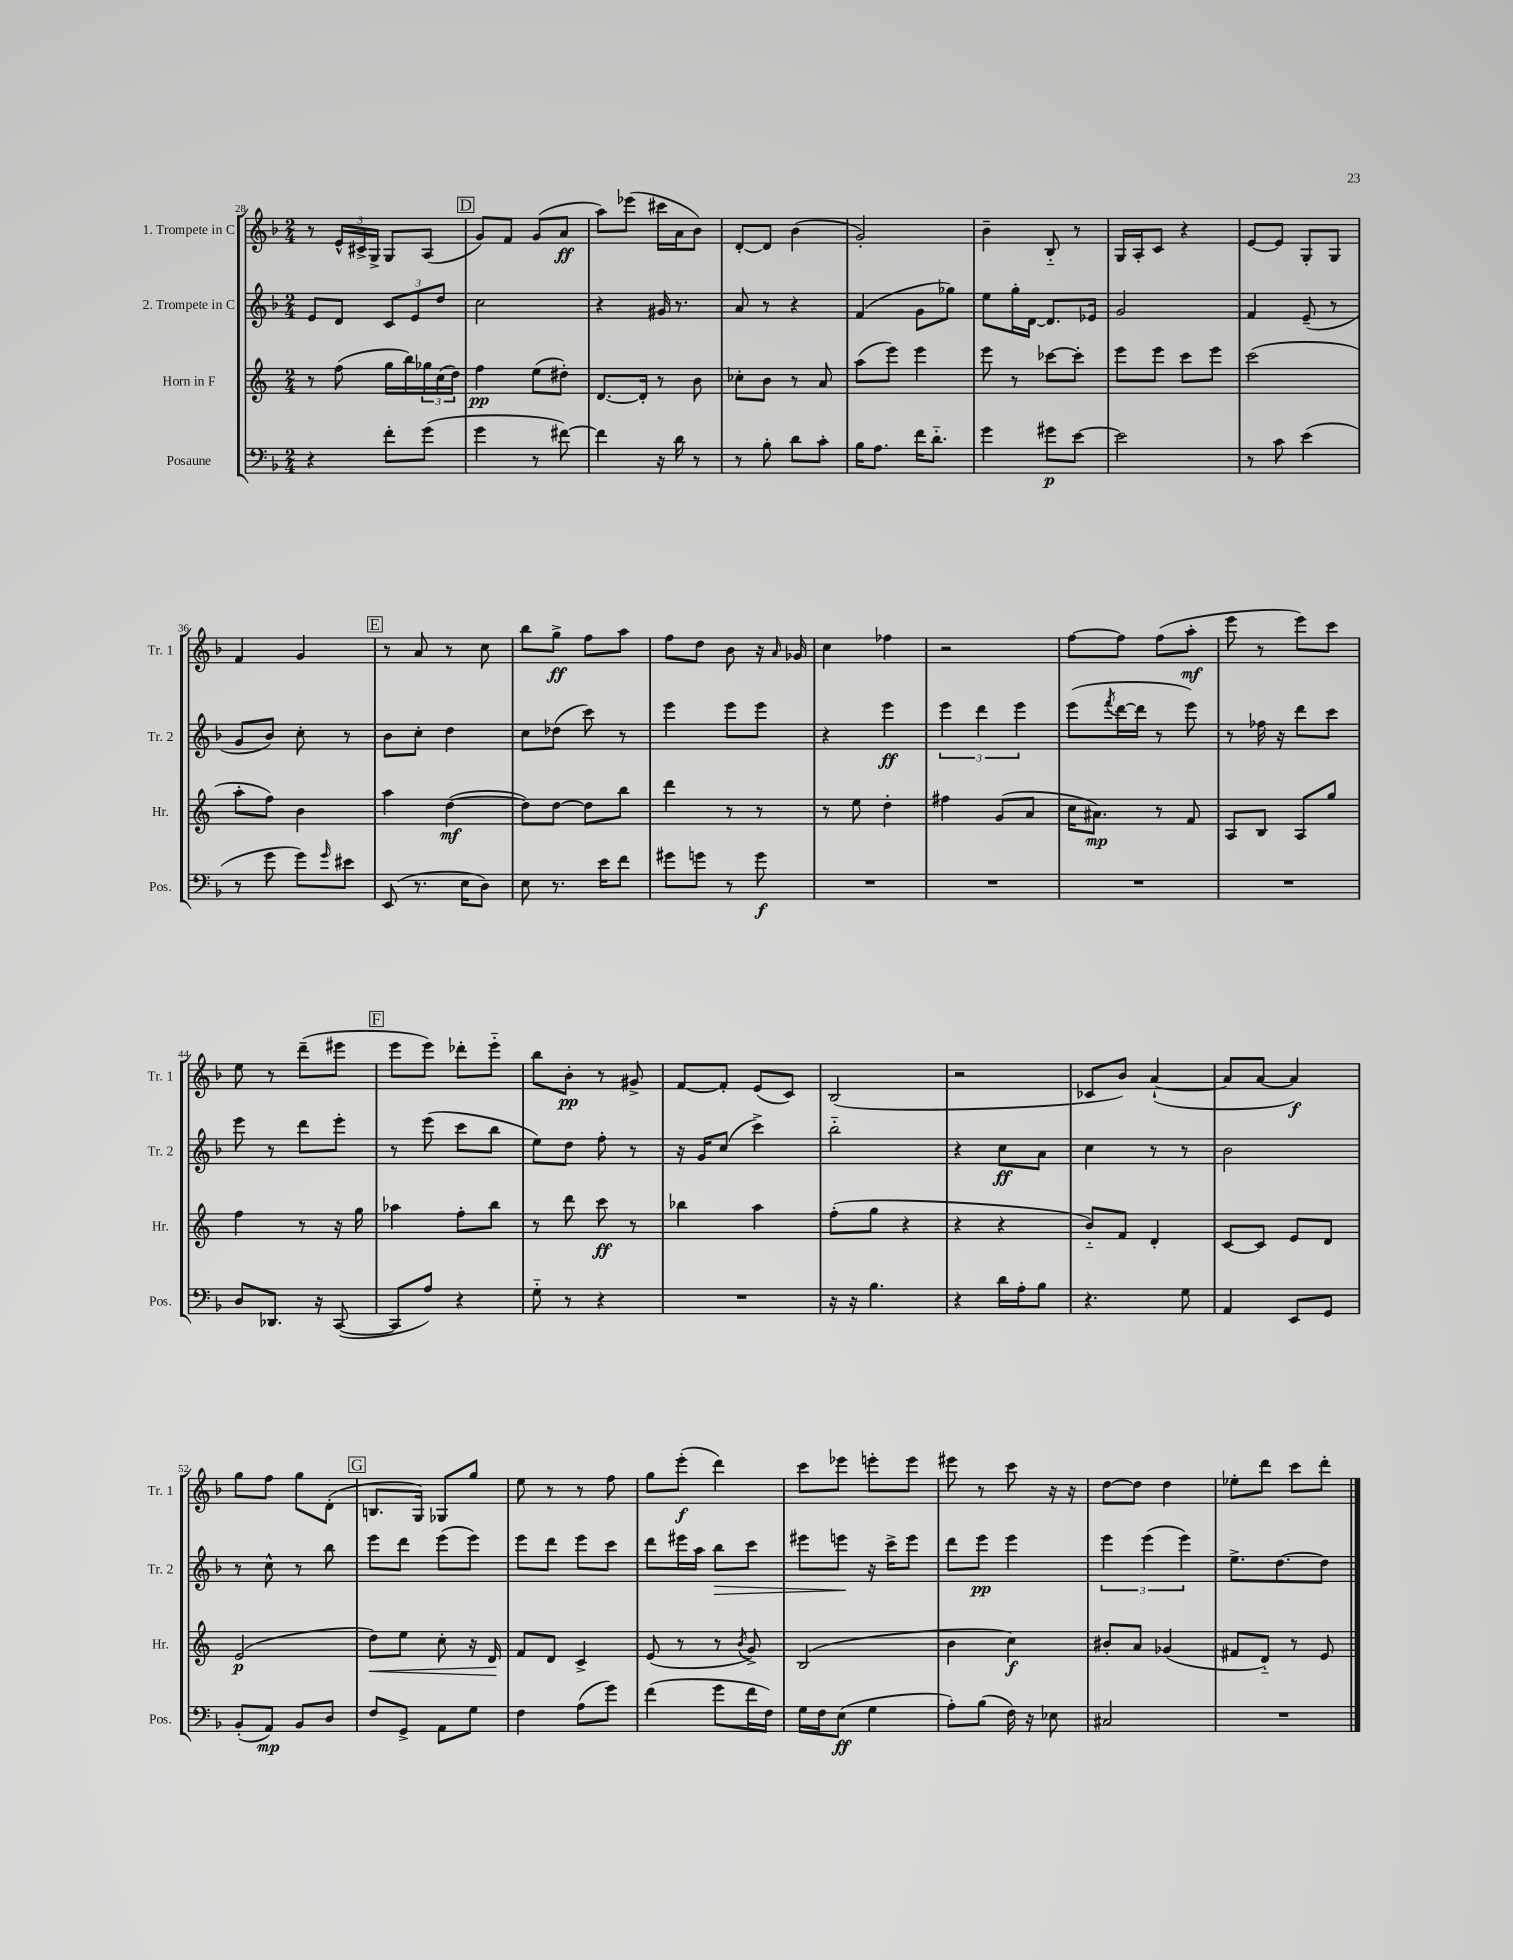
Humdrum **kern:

**kern	**kern	**kern	**kern
*staff4	*staff3	*staff2	*staff1
*clefF4	*clefG2	*clefG2	*clefG2
*k[b-]	*k[]	*k[b-]	*k[b-]
*M2/4	*M2/4	*M2/4	*M2/4
4r	8r	8e/L	8r
.	(8ff\	8d/J	24e^^/LL
.	.	.	24c#^/
.	.	.	24G^/JJ
8f'\L	16gg\LL	12c/L	8G/L
.	16bb\)	.	.
.	.	12e/	.
(8g\J	24gg-\	.	(8A/J
.	(24cc\	12dd/J	.
.	24dd\JJ)	.	.
=	=	=	=
4g\	4ff\	2cc\	8g/L)
.	.	.	8f/J
8r	(8ee\L	.	(8g/L
[8f#\)	8dd#'\J)	.	8a/J
=	=	=	=
4f#\]	[8.d/L	4r	8aa\L)
.	.	.	(8eee-\J
.	16d'/]Jk	.	.
16r	8r	16g#/	16ccc#\LL
16d\	.	8.r	16a\J
8r	8b\	.	8b-\J)
=	=	=	=
8r	8cc-'\L	8a/	[8d'/L
8B-'\	8b\J	8r	8d/]J
8d\L	8r	4r	(4b-\
8c'\J	8a/	.	.
=	=	=	=
16B-\LK	(8aa\L	(4f/	2g'/)
8.A\J	.	.	.
.	8eee\J)	.	.
16f\LK	4eee\	8g\L	.
8.d'~\J	.	.	.
.	.	8gg-\J)	.
=	=	=	=
4g\	8eee\	8ee\L	4b-~\
.	8r	16gg'\L	.
.	.	[16d\JJ	.
8g#\L	[8ccc-\L	8.d/]L	8B-'~/
[8e\J	8ccc-'\]J	.	8r
.	.	16e-/Jk	.
=	=	=	=
2e\]	8eee\L	2g/	16G/LL
.	.	.	16A'/J
.	8eee\J	.	8c/J
.	8ccc\L	.	4r
.	8eee\J	.	.
=	=	=	=
8r	(2ccc\	4f/	[8e/L
8c\	.	.	8e/]J
(4e\	.	(8e~/	8G'/L
.	.	8r	8G/J
=	=	=	=
8r	8aa'\L	8g/L	4f/
8g\	8ff\J)	8b-/J)	.
8g\L)	4b\	8cc'\	4g/
16qqg/	.	.	.
8e#\J	.	8r	.
=	=	=	=
(8EE/	4aa\	8b-\L	8r
8.r	.	8cc'\J	8a/
.	([4dd\	4dd\	8r
16E\LK	.	.	.
8D\J)	.	.	8cc\
=	=	=	=
8E\	8dd\]L)	8cc\L	8bb-\L
8.r	[8dd\J	(8dd-\J	8gg^\J
.	8dd\]L	8ccc\)	8ff\L
16e\LK	.	.	.
8f\J	8bb\J	8r	8aa\J
=	=	=	=
8g#\L	4ddd\	4eee\	8ff\L
8g\J	.	.	8dd\J
8r	8r	8eee\L	8b-\
8g\	8r	8eee\J	16r
.	.	.	16qqa/
.	.	.	16g-/
=	=	=	=
2r	8r	4r	4cc\
.	8ee\	.	.
.	4dd'\	4eee\	4ff-\
=	=	=	=
2r	4ff#\	6eee\	2r
.	.	6ddd\	.
.	(8g/L	.	.
.	.	6eee\	.
.	8a/J	.	.
=	=	=	=
2r	16cc\LK	(8eee\L	[8ff\L
.	8.a#\J)	.	.
.	.	8qfff/	.
.	.	[16ddd\L	8ff\]J
.	.	16ddd\]JJ	.
.	8r	8r	(8ff\L
.	8f/	8eee\)	8aa'\J
=	=	=	=
2r	8A/L	8r	8eee\
.	8B/J	16ff-\	8r
.	.	16r	.
.	8A/L	8ddd\L	8eee\L)
.	8gg/J	8ccc\J	8ccc\J
=	=	=	=
8D/L	4ff\	8eee\	8ee\
8.DD-/J	.	8r	8r
.	8r	8ddd\L	(8ddd~\L
16r	.	.	.
([8CC/	16r	8eee'\J	8eee#\J
.	16gg\	.	.
=	=	=	=
8CC/]L	4aa-\	8r	8eee\L
8A/J)	.	(8eee\	8eee\J)
4r	8ff'\L	8ccc\L	8ddd-'\L
.	8bb\J	8bb-\J	8eee'~\J
=	=	=	=
8G'~\	8r	8ee\L)	8bb-\L
8r	8ddd\	8dd\J	8b-'\J
4r	8ccc\	8ff'\	8r
.	8r	8r	8g#^/
=	=	=	=
2r	4bb-\	16r	[8f/L
.	.	16g/LK	.
.	.	(8cc/J	8f'/]J
.	4aa\	4ccc^\)	(8e/L
.	.	.	8c/J)
=	=	=	=
16r	(8ff'\L	2bb-'~\	(2B-/
16r	.	.	.
4.B-\	8gg\J	.	.
.	4r	.	.
=	=	=	=
4r	4r	4r	2r
16d\LL	4r	8cc\L	.
16A'\J	.	.	.
8B-\J	.	8a\J	.
=	=	=	=
4.r	8b'~/L)	4cc\	8c-/L
.	8f/J	.	8b-/J)
.	4d'/	8r	([4a`/
8G\	.	8r	.
=	=	=	=
4AA/	[8c/L	2b-\	8a/]L
.	8c/]J	.	[8a/J
8EE/L	8e/L	.	4a/])
8GG/J	8d/J	.	.
=	=	=	=
(8BB-'/L	(2e/	8r	8gg\L
8AA/J)	.	8cc^^\	8ff\J
8BB-/L	.	8r	8gg\L
8D/J	.	8bb-\	(8d'\J
=	=	=	=
8F/L	8dd\L)	8eee\L	8.B/L
8GG^/J	8ee\J	8ddd\J	.
.	.	.	16G/Jk)
8AA\L	8cc'\	(8eee\L	8G-/L
8G\J	16r	8eee\J)	8gg/J
.	16d/	.	.
=	=	=	=
4F\	8f/L	8eee\L	8ee\
.	8d/J	8ddd\J	8r
(8A\L	4c^/	8eee\L	8r
8g\J)	.	8ccc\J	8ff\
=	=	=	=
(4f\	(8e/	8ddd\L	8gg\L
.	8r	16eee#\L	(8eee'\J
.	.	16aa\JJ	.
8g\L	8r	8bb-\L	4ddd\)
.	8qb/	.	.
16f\L	8g^/)	8ccc\J	.
16F\JJ)	.	.	.
=	=	=	=
16G\LL	(2B/	8eee#\L	8ccc\L
16F\J	.	.	.
(8E\J	.	8eee\J	8eee-\J
4G\	.	16r	8eee'\L
.	.	16ccc^\LK	.
.	.	8eee\J	8eee\J
=	=	=	=
8A'\L)	4b\	8ddd\L	8eee#\
(8B-\J	.	8eee\J	8r
16F\)	4cc\)	4eee\	8ccc\
16r	.	.	.
8E-\	.	.	16r
.	.	.	16r
=	=	=	=
2C#/	8b#'/L	6eee\	[8dd\L
.	8a/J	.	8dd\]J
.	.	(6eee\	.
.	(4g-/	.	4dd\
.	.	6eee\)	.
=	=	=	=
2r	8f#/L	8.ee^\L	8ee-'\L
.	8d'~/J)	.	8ddd\J
.	.	[8.dd\	.
.	8r	.	8ccc\L
.	8e/	8dd\]J	8ddd'\J
==	==	==	==
*-	*-	*-	*-
